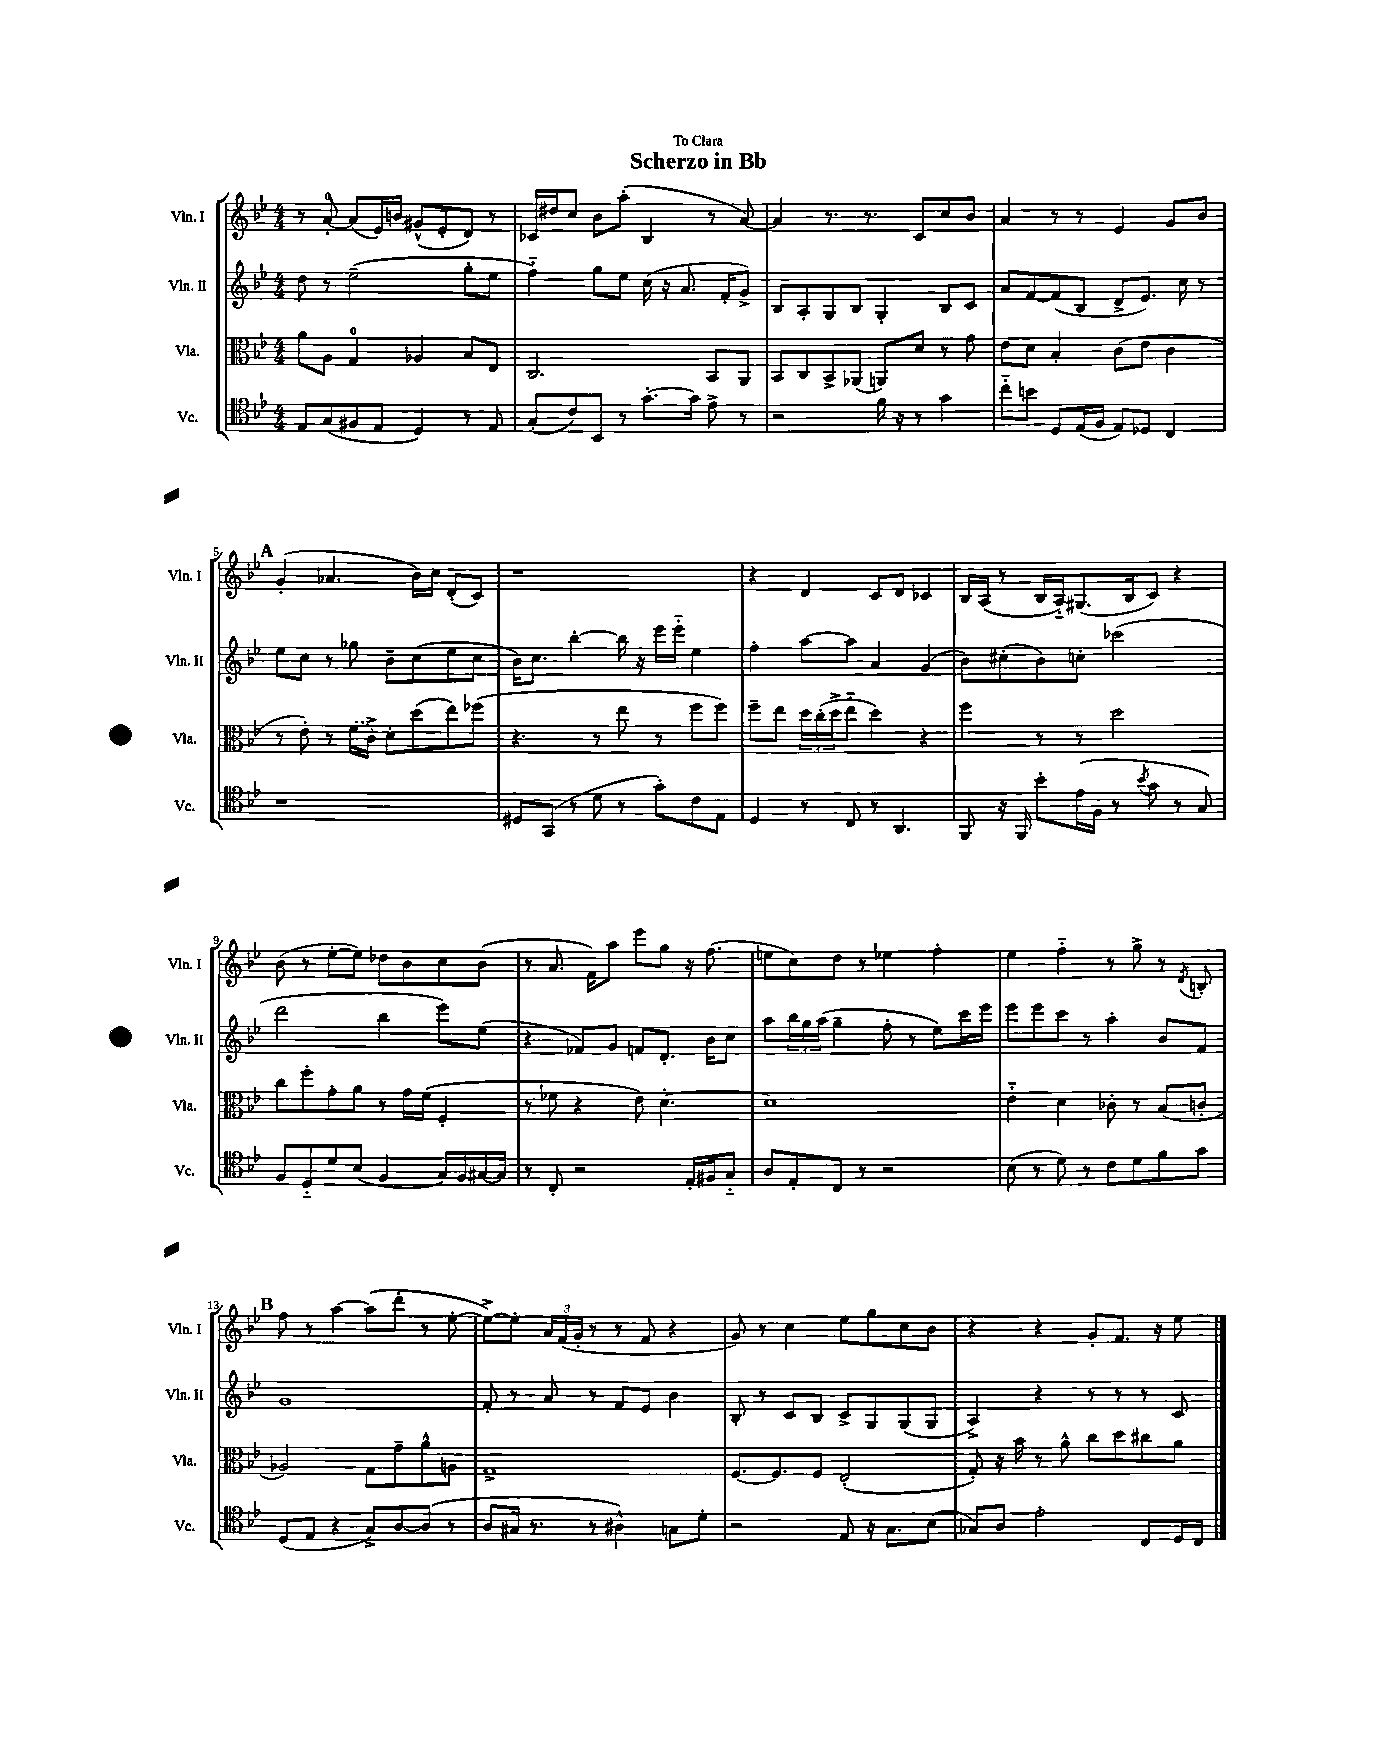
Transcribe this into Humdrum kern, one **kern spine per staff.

**kern	**kern	**kern	**kern
*part4	*part3	*part2	*part1
*staff4	*staff3	*staff2	*staff1
*I"Vc.	*I"Vla.	*I"Vln. II	*I"Vln. I
*I'Vc.	*I'Vla.	*I'Vln. II	*I'Vln. I
*clefC4	*clefC3	*clefG2	*clefG2
*k[b-e-]	*k[b-e-]	*k[b-e-]	*k[b-e-]
*M4/4	*M4/4	*M4/4	*M4/4
=1	=1	=1	=1
8E-/L	8a\L	8dd\	8r
(8G/	8A\J	8r	[8a'/
8F#X/	4G/	(2ee-~\	(8a/L]
8E-/J	.	.	16e-/L)
.	.	.	16bn/JJ
4D/)	4A-X/	.	(8g#X^^/L
.	.	.	8e-'/
8r	8B-/L	8gg'\L	8d/J)
8E-/	8E-/J	8ee-\J	8r
=2	=2	=2	=2
(8G'/L	2.C/	4ff\)	16c-X/LL
.	.	.	16dd#X/J
8c/)	.	.	8cc/J
8BB-/J	.	8gg\L	8b-\L
8r	.	8ee-\J	(8aa'\J
[8.g'\L	.	(16cc\	4B-/
.	.	16r	.
.	.	8.a/	.
16g\Jk]	.	.	.
8e-^\	8BB-/L	.	8r
.	.	16f'/KL	.
8r	8AA/J	8g^/J)	[8a/)
=3	=3	=3	=3
2r	8BB-/L	8B-/L	4a/]
.	8C/	8A'/	.
.	8BB-^/	8G/	8.r
.	(8AA-X/J	8B-/J	.
.	.	.	8.r
16f\	8AAn/L)	4G'/	.
16r	.	.	.
8r	8d/J	.	8c/L
4g\	8r	8B-/L	8cc/
.	8g\	8c/J	8b-/J
=4	=4	=4	=4
8cc\L	8e-\L	8a/L	4a/
8bn\J	8d\J	[8f/	.
8D/L	4B-'/	(8f/]	8r
(16E-/L	.	8B-/J	8r
16F/JJ	.	.	.
8E-/L)	(8c\L	8d^/L	4e-/
8D-X/J	8e-\J	8.e-/J)	.
4C/	4c\	.	8g/L
.	.	16cc\	.
.	.	8r	8b-/J
!!LO:LB:g=z
!!LO:REH:place=s1:t=A
=5	=5	=5	=5
1r	8r	8ee-\L	(4g'/
.	8e-'\)	8cc\J	.
.	8r	8r	4.a-X/
.	(16f\LL	8gg-X\	.
.	16c^\JJ)	.	.
.	8d'\L	8b-~\L	.
.	(8dd\	(8cc\	16b-\LL)
.	.	.	16cc\JJ
.	8ee-\)	8ee-\	(8d'/L
.	(8ff-X\J	8cc\J	8c/J)
=6	=6	=6	=6
8D#X/L	4.r	16b-\KL)	1r
.	.	8.cc\J	.
(8GG/J	.	.	.
8r	.	[4bb-'\	.
8d\	8r	.	.
8r	8ee-\	16bb-\]	.
.	.	16r	.
8g'\L)	8r	16eee-\LL	.
.	.	16eee-\JJ	.
8c\	8ff\L	4ee-\	.
8E-\J	8ff\J)	.	.
=7	=7	=7	=7
4D/	8ff~\L	4ff'\	4r
.	8ee-\J	.	.
8r	24dd\LL	[8aa\L	4d/
.	(24cc'\	.	.
.	24dd^\J	.	.
8C/	8ee-\J	8aa\J]	.
8r	4dd\)	4a/	8c/L
4.AA/	.	.	8d/J
.	4r	(4g/	4c-X/
=8	=8	=8	=8
8FF/	4ff\	8b-\L)	16B-/LL
.	.	.	(16A/JJ
16r	.	(8cc#X'\	8r
16FF/	.	.	.
8b-'\L	8r	8b-\)	16B-/LL
.	.	.	16A/J)
(16e-\L	8r	8ccn'\J	(8.G#X/
16F\JJ	.	.	.
8r	2dd\	(2ccc-X\	.
.	.	.	16B-/k
8qb-/	.	.	.
8g\	.	.	8c/J)
8r	.	.	4r
8G/)	.	.	.
!!LO:LB:g=z
=9	=9	=9	=9
8F/L	8cc\L	2ddd\	(8b-\
8D/	8ff'\	.	8r
8d/	8g'\	.	[8ee-'\L
(8B-/J	8a\J	.	8ee-\J])
4F/	8r	4bb-\	8dd-X\L
.	16g\LL	.	8b-\
.	(16f\JJ	.	.
16G/LL)	4F'/	8eee-\L)	8cc\
16F/	.	.	.
[16G#X/	.	(8ee-\J	(8b-\J
16G#/JJ]	.	.	.
=10	=10	=10	=10
8r	8r	4r	8r
8C'/	8f-X\	.	8.a/
2r	4r	8f-X/L)	.
.	.	.	16f\KL)
.	.	8g/J	8aa\J
.	8e-\)	8fn/L	8eee-\L
.	[4.d'\	8.d'/J	8gg\J
16E-'/LL	.	.	16r
16F#X/J	.	16b-\KL	(8.ff\
8G/J	.	8cc\J	.
=11	=11	=11	=11
8A/L	1d]	8aa\L	8een\L
8E-'/	.	24bb-\L	8cc\)
.	.	24gg\	.
.	.	(24aa\JJ	.
8C/J	.	4gg~\	8dd\J
8r	.	.	8r
2r	.	8ff'\	4ee-X\
.	.	8r	.
.	.	8ee-\L)	4ff'\
.	.	16ccc\L	.
.	.	16eee-\JJ	.
=12	=12	=12	=12
(8B-\	4e-\	8eee-\L	4ee-\
8r	.	8eee-\	.
8d\)	4d\	8ccc\J	4ff\
8r	.	8r	.
8c\L	8c-X'\	4aa'\	8r
8d\	8r	.	8gg^\
8f\	(8B-/L	8b-/L	8r
.	.	.	8qd/
8g\J	8cn'/J	8f/J	8Bn'/
!!LO:LB:g=z
!!LO:REH:place=s1:t=B
=13	=13	=13	=13
(8D/L	2A-X/)	1g	8ff\
8E-/J	.	.	8r
4r	.	.	[4aa\
8G^/L)	8G\L	.	(8aa\L]
[8A/	8g~\	.	8ddd'\J
(8A/J]	8a^^\	.	8r
8r	8An\J	.	[8ee-'\
=14	=14	=14	=14
8A/L	1G^	8f'/	8ee-^\L_)
16G#X/Jk	.	8r	8ee-'\J]
8.r	.	.	.
.	.	8a/	24a/LL
.	.	.	(24f/
.	.	.	24g'/JJ
8r	.	8r	8r
4A#X^^\)	.	8f/L	8r
.	.	8e-/J	8f/
8Gn\L	.	4b-\	4r
8d'\J	.	.	.
=15	=15	=15	=15
2r	[8.F/L	8B-'/	8g/)
.	.	8r	8r
.	8.F/]	.	.
.	.	8c/L	4cc\
.	8F/J	8B-/J	.
8E-/	(2E-'/	8c^/L	8ee-\L
16r	.	8G/	8gg\
8.G\L	.	.	.
.	.	(8G/	8cc\
(8B-\J	.	8G/J	8b-\J
=16	=16	=16	=16
8G-X/L)	8G'/)	4A^/)	4r
8A/J	16r	.	.
.	16b-\	.	.
2e-'\	8r	4r	4r
.	8a^^\	.	.
.	8cc\L	8r	8g'/L
.	8dd\	8r	8.f/J
8C/L	8cc#X\	8r	.
.	.	.	16r
16D/L	8a\J	8c/	8ee-\
16C/JJ	.	.	.
==	==	==	==
*-	*-	*-	*-
